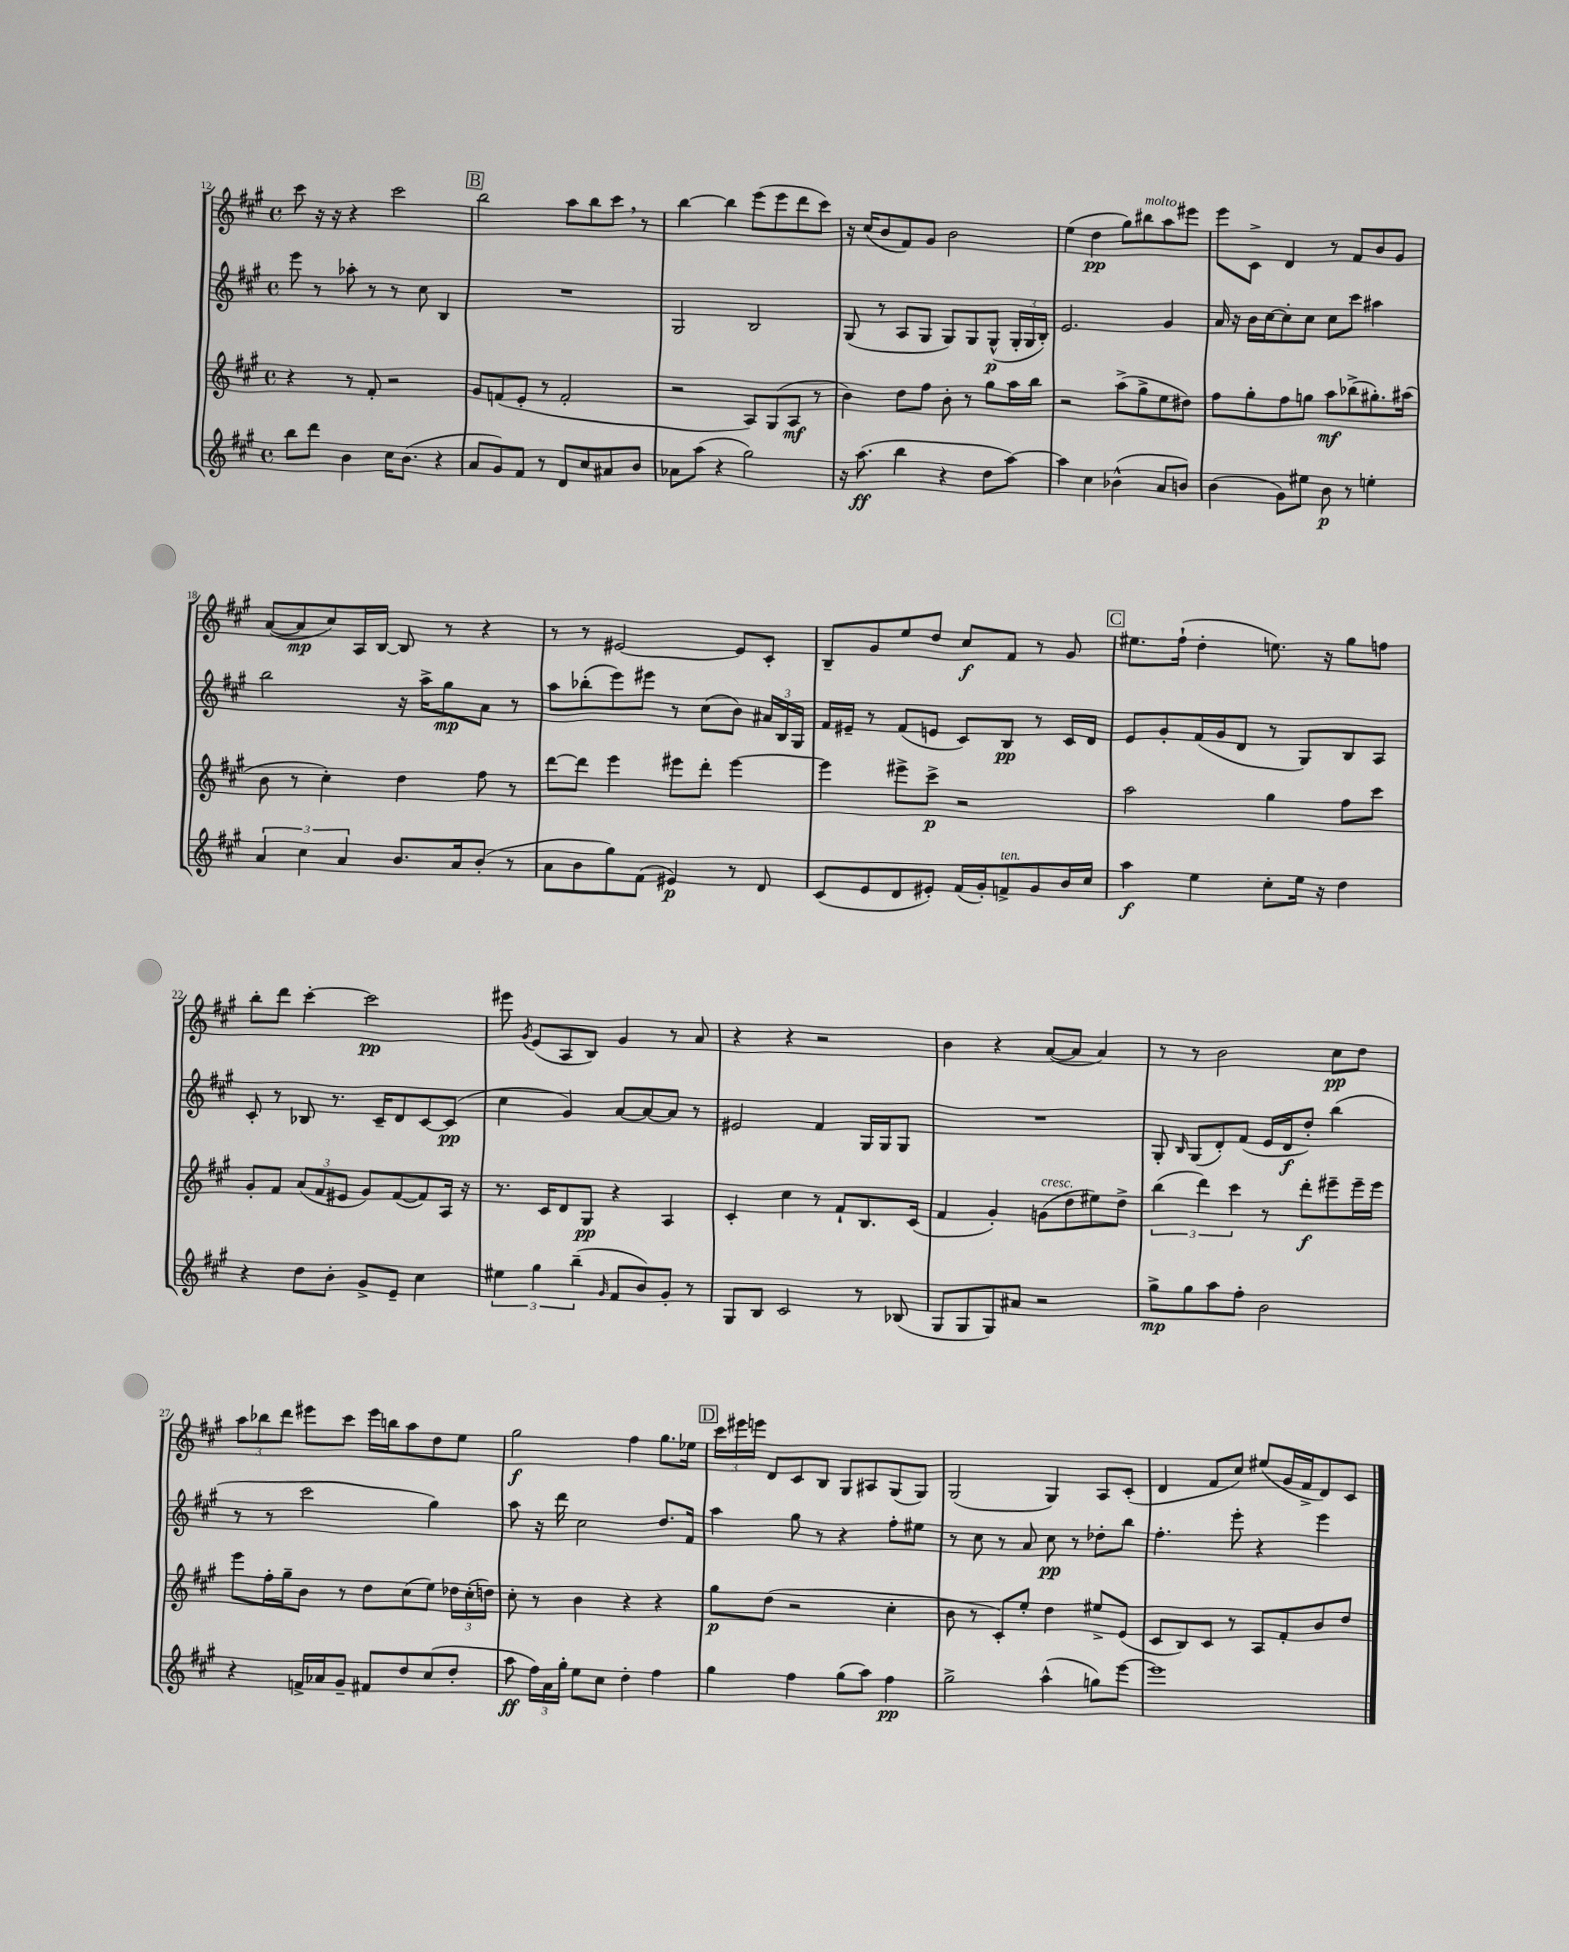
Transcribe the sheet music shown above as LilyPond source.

<<
\new StaffGroup <<
\new Staff = "s0" {
    \clef treble \key a \major \defaultTimeSignature \time 4/4
    \autoBeamOff cis'''8 r16 r16 r4 cis'''2 |
    \mark \markup { \box "B" } b''2 a''8[ b''8 cis'''8] \breathe r8 |
    b''4~ b''4 e'''8[( e'''8 d'''8 cis'''8]) |
    r16 cis''16[( b'8 fis'8) gis'8] b'2 |
    e''4( d''4\pp gis''8[) bis''8^\markup { \italic "molto" } a''8 eis'''8] |
    e'''8[ cis'8]-> d'4 r8 fis'8[ b'8 gis'8] |
    a'8[~( a'8\mp cis''8) a16 b16]~ b8 r8 r4 |
    r8 r8 eis'2~ eis'8[ cis'8]-. |
    b8[-- gis'8 e''8 d''8] cis''8[\f fis'8] r8 gis'8 |
    \mark \markup { \box "C" } eis''8.[ fis''16]-!( d''4-. e''8.) r16 gis''8[ f''8] |
    b''8[-. d'''8] cis'''4~-. cis'''2\pp |
    eis'''8 \acciaccatura { gis'8 } e'8[( a8 b8]) gis'4 r8 a'8 |
    r4 r4 r2 |
    b'4 r4 a'8[~( a'8] a'4) |
    r8 r8 b'2 cis''8[\pp d''8] |
    \tuplet 3/2 { a''8[ bes''8 d'''8] } eis'''8[ cis'''8] eis'''16[ b''16 a''8 d''8 e''8] |
    gis''2\f fis''4 gis''8.[ ees''16] |
    \mark \markup { \box "D" } \tuplet 3/2 { cis'''16[ eis'''16 e'''16] } d'8[ cis'8 b8] gis8[ ais8 gis8( gis8]) |
    gis2( gis4) a8[ cis'8]-.( |
    d'4 fis'8[ cis''8]) eis''8[( gis'16 fis'16-> d'8) cis'8] \bar "|." |
}
\new Staff = "s1" {
    \clef treble \key a \major \defaultTimeSignature \time 4/4
    \autoBeamOff e'''8 r8 aes''8-. r8 r8 cis''8 b4 |
    \mark \markup { \box "B" } R1 |
    gis2 b2 |
    gis8( r8 a8[ gis8] gis8[) gis8 gis8]-^\p( \tuplet 3/2 { gis16[-. gis16 b16]-.) } |
    e'2. gis'4 |
    a'16 r16 b'16[ cis''16~ cis''8-. cis''8] cis''8[ cis'''8] ais''4 |
    b''2 r16 a''16[-> gis''8\mp a'8] r8 |
    a''8[ bes''8-.( e'''8) eis'''8] r8 cis''8[( b'8]) \tuplet 3/2 { ais'16[ b16 gis16] } |
    fis'16[ eis'16]-- r8 fis'8[( e'8] cis'8[) b8]\pp r8 cis'16[ d'16] |
    \mark \markup { \box "C" } e'8[ gis'8-. fis'16( gis'16 d'8] r8 gis8[) b8 a8] |
    cis'8-. r8 bes8 r8. cis'16[-- d'8 cis'8~ cis'8]\pp( |
    cis''4 gis'4) a'8[~ a'8~ a'8] r8 |
    eis'2 fis'4 gis16[ gis16 gis8] |
    R1 |
    gis8-. \grace { b16 } gis8[( d'8-.) fis'8]( e'16[ d'16\f d''8]-.) b''4( |
    r8 r8 cis'''2 gis''4) |
    a''8 r16 d'''16 cis''2 d''8.[ fis'16] |
    \mark \markup { \box "D" } a''4 gis''8 r8 r4 fis''8[-. eis''8] |
    r8 cis''8 r8 a'8 cis''8\pp r8 des''8[-. b''8] |
    fis''4.-. e'''8-. r4 e'''4 \bar "|." |
}
\new Staff = "s2" {
    \clef treble \key a \major \defaultTimeSignature \time 4/4
    \autoBeamOff r4 r8 fis'8-. r2 |
    \mark \markup { \box "B" } gis'8[ f'8( e'8]-. r8 f'2-. |
    r2 a8[) gis8( a8]\mf r8 |
    b'4) d''8[ fis''8] b'8-. r8 gis''8[ a''16 b''16] |
    r2 a''8[->( gis''8-> e''8 dis''8]) |
    fis''8[ gis''8-. fis''8 g''8] a''8[\mf bes''8->( gis''8.-.) ais''16]( |
    b'8 r8 cis''4-.) d''4 fis''8 r8 |
    d'''8[~ d'''8] e'''4 eis'''8[ d'''8]-. eis'''4~ |
    eis'''4 eis'''8[-> cis'''8]->\p r2 |
    \mark \markup { \box "C" } a''2 gis''4 fis''8[ cis'''8] |
    gis'8[-. fis'8] \tuplet 3/2 { a'8[( fis'8 eis'8] } gis'8[) fis'8~( fis'8) a16] r16 |
    r8. cis'16[ d'8 gis8]\pp r4 a4 |
    cis'4-. cis''4 r8 fis'8[-! b8. cis'16]( |
    fis'4 gis'4-.) g'8[^\markup { \italic "cresc." }( d''8 eis''8) d''8]-> |
    \tuplet 3/2 { b''4( d'''4) cis'''4 } r8 d'''8[-.\f eis'''8-- eis'''16-- eis'''16] |
    e'''8[ fis''16-. gis''16-- b'8] r8 d''8[ cis''8( e''8]) \tuplet 3/2 { des''16[ cis''16-.( d''16]) } |
    cis''8-. r8 b'4 r4 r4 |
    \mark \markup { \box "D" } gis''8[\p d''8]( r2 cis''4-. |
    b'8 r8 cis'8[-.) e''8]-. d''4 eis''8[-> e'8]( |
    cis'8[ b8) cis'8] r8 a8[ fis'8-. b'8 d''8] \bar "|." |
}
\new Staff = "s3" {
    \clef treble \key a \major \defaultTimeSignature \time 4/4
    \autoBeamOff b''8[ d'''8] b'4 cis''16[ b'8.]( r4 |
    \mark \markup { \box "B" } a'8[ gis'8) fis'8] r8 d'8[ cis''8 ais'8 b'8] |
    aes'8[ a''8]( r4 gis''2) |
    r16 a''8.\ff( b''4 r4 d''8[ a''8]~) |
    a''4 cis''4 bes'4-^( a'8[ b'8]) |
    b'4( gis'8[) eis''8] b'8\p r8 e''4-. |
    \tuplet 3/2 { a'4 cis''4 a'4 } b'8.[ a'16 b'8]-.( r8 |
    a'8[ b'8 gis''8) fis'8]( eis'4\p) r8 d'8 |
    cis'8[( e'8 d'8 eis'8]-.) fis'16[( gis'16-.) f'8->^\markup { \italic "ten." } gis'8 b'16 cis''16] |
    \mark \markup { \box "C" } a''4\f e''4 cis''8[-. e''16] r16 d''4 |
    r4 d''8[ b'8]-. gis'8[-> e'8]-- cis''4 |
    \tuplet 3/2 { eis''4 gis''4 b''4--( } \grace { gis'16 } fis'8[ b'8) gis'8]-. r8 |
    gis8[ b8] cis'2 r8 bes8( |
    gis8[ gis8 gis8) ais'8] r2 |
    gis''8[->\mp gis''8 a''8 fis''8]-. b'2 |
    r4 f'16[-> aes'16 gis'8]-- fis'8[ d''8 cis''8( d''8]-. |
    a''8\ff \tuplet 3/2 { fis''16[) a'16 gis''16]-. } e''8[ cis''8] d''4-. fis''4 |
    \mark \markup { \box "D" } gis''4 fis''4 gis''8[( a''8]) fis''4\pp |
    gis''2-> a''4-^( g''8[) e'''8]~ |
    e'''1 \bar "|." |
}
>>
>>
\layout { \context { \Score currentBarNumber = #12 } }
